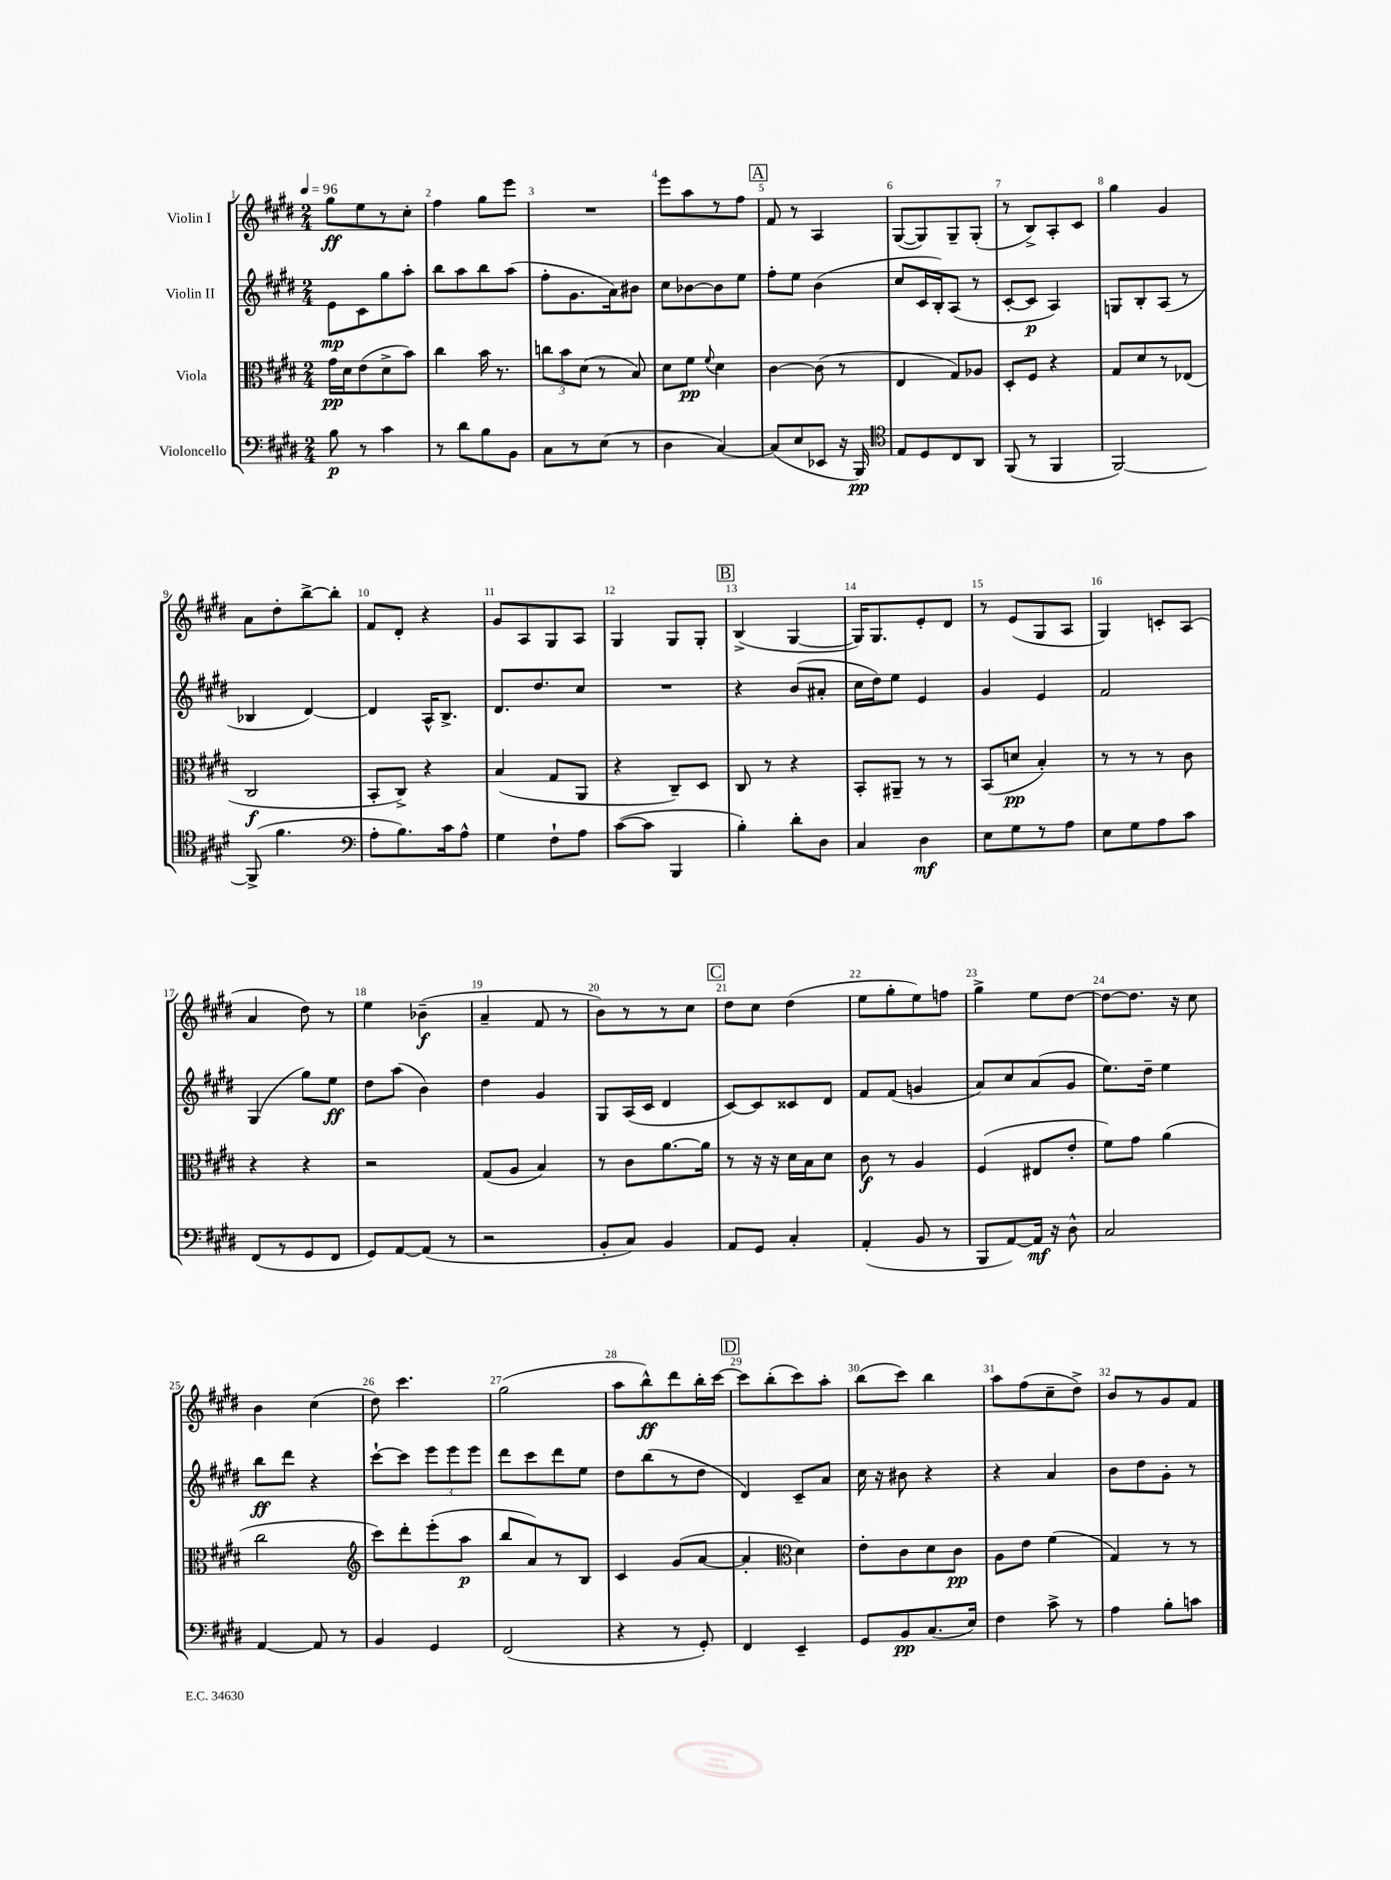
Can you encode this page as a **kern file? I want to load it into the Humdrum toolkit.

**kern	**kern	**kern	**kern
*staff4	*staff3	*staff2	*staff1
*clefF4	*clefC3	*clefG2	*clefG2
*k[f#c#g#d#]	*k[f#c#g#d#]	*k[f#c#g#d#]	*k[f#c#g#d#]
*M2/4	*M2/4	*M2/4	*M2/4
*MM96	*MM96	*MM96	*MM96
8B	16g#	8e	8gg#
.	16d#	.	.
8r	(8e	8c#	8ee
4c#	8d#^	8gg#	8r
.	8b)	8aa'	8cc#'
=	=	=	=
8r	4cc#	8bb	4ff#
8d#	.	8aa	.
8B	16b	8bb	8gg#
.	8.r	.	.
8BB	.	(8aa	8eee
=	=	=	=
8C#	12cc	8ff#'	2r
.	12b	.	.
8r	.	8.g#	.
.	(12d#	.	.
(8E	8r	.	.
.	.	16a)	.
8r	8B)	8b#	.
=	=	=	=
4D#	8d#	8cc#	8eee
.	8f#	[8b-	8aa
.	8qqf#	.	.
[4C#)	4d#	8b-]	8r
.	.	8ee	8ff#
=	=	=	=
(8C#]	[4c#	8ff#'	8f#
8E	.	8ee	8r
8EE-	(8c#]	(4b	4A
16r	8r	.	.
16BBB)	.	.	.
=	=	=	=
*clefC4	*	*	*
8E	4E	8cc#	([8G#
8D#	.	16c#	8G#])
.	.	16B')	.
8C#	8G#)	(8A	8G#~
8AA	8A-	8r	(8G#'
=	=	=	=
(8FF#	8D#'	[8c#'	8r
8r	8F#	8c#]	8B^)
4FF#	4r	4A)	8A'
.	.	.	8c#
=	=	=	=
[2FF#)	8G#	8G	4gg#
.	8d#	8B'	.
.	8r	(8A	4g#
.	(8E-	8r	.
=	=	=	=
(8FF#^]	2C#	4B-	8a
4.f#	.	.	8dd#'
.	.	[4d#)	[8bb^
.	.	.	8bb']
=	=	=	=
*clefF4	*	*	*
8A'	8BB'	4d#]	8f#
8.B)	8C#^)	.	8d#'
.	4r	16A^^	4r
16c#	.	8.B^	.
8A^^	.	.	.
=	=	=	=
4G#	(4B	8.d#	8g#
.	.	.	8A
.	.	8.dd#	.
8F#`	8G#	.	8G#
8A	8AA	8cc#	8A
=	=	=	=
([8c#	4r	2r	4G#
8c#]	.	.	.
4BBB	8C#~)	.	8G#
.	8D#	.	8G#'
=	=	=	=
4B')	8C#	4r	(4B^
.	8r	.	.
8d#'	4r	(8b	[4G#
8D#	.	8a#'	.
=	=	=	=
4C#	8BB'	16cc#	16G#])
.	.	16dd#)	8.G#
.	8AA#~	8ee	.
4D#	8r	4e	8e'
.	8r	.	8d#
=	=	=	=
8E	(8BB	4g#	8r
8G#	8d	.	(8e
8r	4B')	4e	8G#
8A	.	.	8A
=	=	=	=
8E	8r	2f#	4G#)
8G#	8r	.	.
8A	8r	.	8c'
8c#	8c#	.	(8A
=	=	=	=
(8FF#	4r	(4G#	4a
8r	.	.	.
8GG#	4r	8gg#)	8dd#)
8FF#	.	8ee	8r
=	=	=	=
8GG#)	2r	8dd#	4ee
[8AA	.	(8aa	.
(8AA]	.	4b)	(4b-~
8r	.	.	.
=	=	=	=
2r	(8G#	4dd#	4a~
.	8A	.	.
.	4B)	4g#	8f#
.	.	.	8r
=	=	=	=
8BB'	8r	8G#	8b)
8C#)	8c#	(16A	8r
.	.	16c#	.
4BB	[8.a	4d#	8r
.	.	.	8cc#
.	16a]	.	.
=	=	=	=
8AA	8r	[8c#)	8dd#
8GG#	16r	8c#]	8cc#
.	16r	.	.
4C#'	16d#	8c##	(4dd#
.	16B	.	.
.	8d#	8d#	.
=	=	=	=
(4AA'	8c#	8f#	8ee
.	8r	(8f#	8gg#'
8BB	4A	4g	8ee)
8r	.	.	8ff
=	=	=	=
8BBB	(4F#	8a)	4gg#^
[8AA)	.	8cc#	.
16AA]	8E#	(8a	8ee
16r	.	.	.
8D#^^	8e'	8g#	[8dd#
=	=	=	=
2C#	8f#)	8.ee)	8dd#_
.	8g#	.	8.dd#]
.	.	16dd#~	.
.	(4a	4ee	.
.	.	.	16r
.	.	.	8cc#
=	=	=	=
[4AA	2cc#	8bb	4b
.	.	8ddd#	.
8AA]	.	4r	(4cc#
8r	.	.	.
=	=	=	=
*	*clefG2	*	*
4BB	8ccc#)	[8ccc#`	8dd#)
.	8ddd#'	8ccc#]	4.ccc#
4GG#	(8eee'	12eee	.
.	.	12eee	.
.	8aa	.	.
.	.	12eee	.
=	=	=	=
(2FF#	8bb	8ddd#	(2gg#
.	8a)	8ccc#	.
.	8r	8ddd#	.
.	8B	8ee	.
=	=	=	=
4r	4c#	8dd#	8aa
.	.	(8bb	8bb^^)
8r	(8g#	8r	8ddd#
8GG#')	[8a	8dd#	16bb'
.	.	.	[16ccc#
=	=	=	=
4FF#	4a']	4d#)	8ccc#]
.	.	.	(8bb'
*	*clefC3	*	*
4EE~	4d#)	8c#~	8ccc#)
.	.	8a	8aa'
=	=	=	=
8GG#	8e'	16cc#	(8bb
.	.	16r	.
8BB	8c#	8b#	8ccc#)
(8.C#	8d#	4r	4bb
.	8c#	.	.
16E)	.	.	.
=	=	=	=
4F#	8A	4r	8aa
.	8e	.	(8ff#
8c#^	(4f#	4a	8cc#~
8r	.	.	8dd#^)
=	=	=	=
4A	4G#)	8b	8b
.	.	8dd#	8r
8B'	8r	8g#'	8g#
8c	8r	8r	8f#
==	==	==	==
*-	*-	*-	*-
